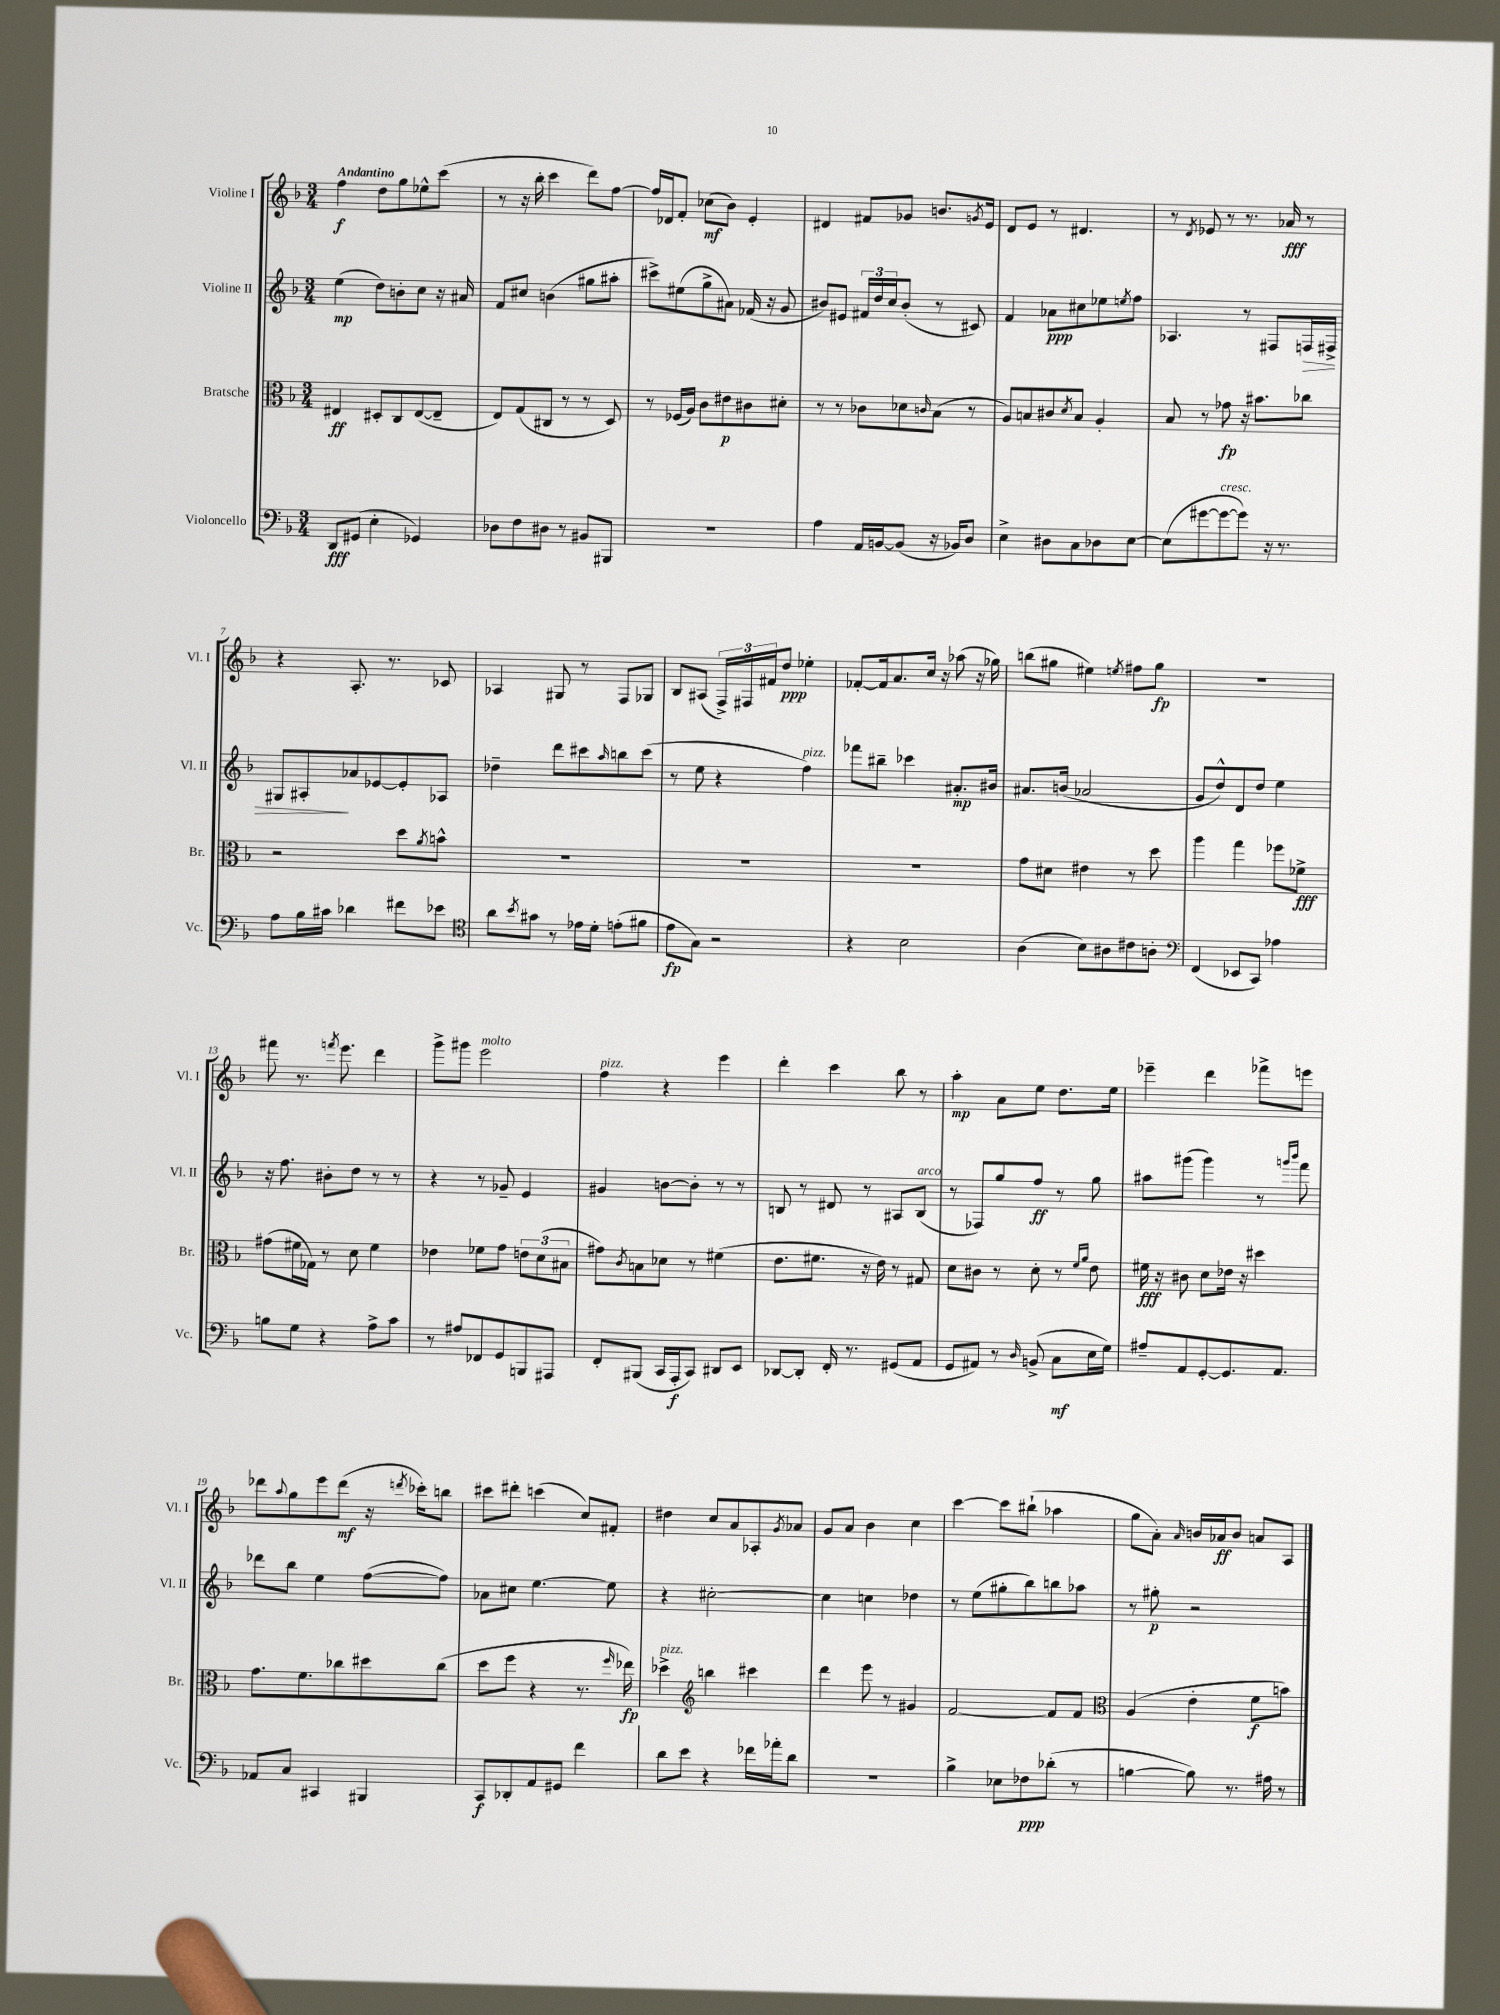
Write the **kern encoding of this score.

**kern	**dynam	**kern	**dynam	**kern	**dynam	**kern	**dynam
*part4	*part4	*part3	*part3	*part2	*part2	*part1	*part1
*staff4	*staff4	*staff3	*staff3	*staff2	*staff2	*staff1	*staff1
*I"Violoncello	*	*I"Bratsche	*	*I"Violine II	*	*I"Violine I	*
*I'Vc.	*	*I'Br.	*	*I'Vl. II	*	*I'Vl. I	*
*clefF4	*	*clefC3	*	*clefG2	*	*clefG2	*
*k[b-]	*	*k[b-]	*	*k[b-]	*	*k[b-]	*
*M3/4	*	*M3/4	*	*M3/4	*	*M3/4	*
=1	=1	=1	=1	=1	=1	=1	=1
!	!	!	!	!	!	!LO:TX:a:B:t=Andantino	!
8DD/L	fff	4E#X/	ff	(4ee\	mp	4ff\	f
(8GG#X/J	.	.	.	.	.	.	.
4E'\	.	8D#X'/L	.	8dd\L)	.	8dd\L	.
.	.	8C/	.	8bn'\	.	8gg\	.
4GG-X/)	.	([8E#/	.	8cc\J	.	8ee-X^^\	.
.	.	8E#~/J]	.	16r	.	(8ccc\J	.
.	.	.	.	16a#X/	.	.	.
=2	=2	=2	=2	=2	=2	=2	=2
8D-X\L	.	8E/L)	.	8f/L	.	8r	.
8F\	.	(8G/	.	8cc#X/J	.	16r	.
.	.	.	.	.	.	16bb-'\	.
8D#X\J	.	8C#X/J	.	(4bn\	.	4ccc\	.
8r	.	8r	.	.	.	.	.
8BB#X/L	.	8r	.	8gg#X\L	.	8ddd\L)	.
8BBB#X/J	.	8D/)	.	8aa#X'\J	.	[8ff\J	.
=3	=3	=3	=3	=3	=3	=3	=3
2.r	.	8r	.	8ccc#X^\L)	.	16ff/LL]	.
.	.	.	.	.	.	16d-X/J	.
.	.	(16F-X/LL	.	(8ee#X\	.	8f'/J	.
.	.	16A/JJ)	.	.	.	.	.
.	.	8c\L	.	8gg^\	.	(8cc-X\L	mf
.	.	8e#X\	p	8a#X\J)	.	8b-\J)	.
.	.	8c#X\	.	(16f-X/	.	4e'/	.
.	.	.	.	16r	.	.	.
.	.	8d#X'\J	.	8g/	.	.	.
=4	=4	=4	=4	=4	=4	=4	=4
4A\	.	8r	.	8b#X/L)	.	4d#X/	.
.	.	8r	.	8e#X/J	.	.	.
16AA/LL	.	8c-X\L	.	24f#X/LL	.	8f#X/L	.
.	.	.	.	24dd/	.	.	.
[16BBn/J	.	.	.	.	.	.	.
.	.	.	.	24cc/J	.	.	.
(8BB/J]	.	8d-X\	.	(8b#'/J	.	8g-X/J	.
.	.	16qqcn/	.	.	.	.	.
16r	.	(8B-\J	.	8r	.	8.bn/L	.
16BB-X/KL)	.	.	.	.	.	.	.
8D/J	.	8r	.	8c#X/)	.	.	.
.	.	.	.	.	.	8qgn/	.
.	.	.	.	.	.	16e/Jk	.
=5	=5	=5	=5	=5	=5	=5	=5
4E^\	.	8A/L)	.	4f/	.	8d/L	.
.	.	8Bn/	.	.	.	8e/J	.
8D#X\L	.	8c#X/	.	8a-X\L	ppp	8r	.
.	.	8qd/	.	.	.	.	.
8C\	.	8B/J	.	8cc#X\	.	4.d#X/	.
8D-X\	.	4A'/	.	8ee-X\	.	.	.
.	.	.	.	8qeen/	.	.	.
[8E\J	.	.	.	8ff\J	.	.	.
=6	=6	=6	=6	=6	=6	=6	=6
(8E\L]	.	8B-/	.	4.A-X/	.	8r	.
.	.	.	.	.	.	8qd/	.
[8g#X\	.	8r	.	.	.	8e-X/	.
!LO:TX:a:i:t=cresc.	!	!	!	!	!	!	!
8g#\_	.	8g-X\	fp	.	.	8r	.
8g#\J])	.	16r	.	8r	.	8.r	.
.	.	8.b#X\L	.	.	.	.	.
16r	.	.	.	8F#X/L	.	.	.
8.r	.	.	.	.	.	16a-X/	fff
!	!	!	!	!	!LO:HP:b	!	!
.	.	8cc-X\J	.	16Fn/L	>	8r	.
.	.	.	.	16F#X^/JJ	.	.	.
!!LO:LB:g=z
=7	=7	=7	=7	=7	=7	=7	=7
8A\L	.	2r	.	8G#X/L	.	4r	.
16B-\L	.	.	.	8A#X'/	.	.	.
16c#X\JJ	.	.	.	.	.	.	.
4d-X\	.	.	.	8a-X/	]	8.A'/	.
.	.	.	.	[8e-X/	.	.	.
.	.	.	.	.	.	8.r	.
8f#X\L	.	8dd\L	.	8e-'/]	.	.	.
.	.	8qa/	.	.	.	.	.
8e-X\J	.	8bn^^\J	.	8A-X/J	.	8c-X/	.
=8	=8	=8	=8	=8	=8	=8	=8
*clefC4	*	*	*	*	*	*	*
8a\L	.	2.r	.	4dd-X~\	.	4A-X/	.
8qb-/	.	.	.	.	.	.	.
8g#X\J	.	.	.	.	.	.	.
8r	.	.	.	8ddd\L	.	8G#X/	.
16e-X\LL	.	.	.	8ccc#X\	.	8r	.
16d'\JJ	.	.	.	.	.	.	.
.	.	.	.	16qqaa/	.	.	.
(8en'\L	.	.	.	8bbn\	.	8F/L	.
8f#X\J	.	.	.	(8ccc#\J	.	8G-X/J	.
=9	=9	=9	=9	=9	=9	=9	=9
8e\L	fp	2.r	.	8r	.	8B-/L	.
8G\J)	.	.	.	8ee\	.	(8A#X/J	.
2r	.	.	.	4r	.	24F^/LL)	.
.	.	.	.	.	.	24F#X/	.
.	.	.	.	.	.	24f#X/J	.
.	.	.	.	.	.	8dd/J	ppp
!	!	!	!	!LO:TX:a:i:t=pizz.	!	!	!
.	.	.	.	4ff\)	.	4ee-X'\	.
=10	=10	=10	=10	=10	=10	=10	=10
4r	.	2.r	.	8fff-X\L	.	[8f-X'/L	.
.	.	.	.	8bb#X~\J	.	16f-/k]	.
.	.	.	.	.	.	8.a/	.
2B-\	.	.	.	4ccc-X\	.	.	.
.	.	.	.	.	.	16cc/Jk	.
.	.	.	.	.	.	16r	.
.	.	.	.	8.a#X'/L	mp	(8aa-X\	.
.	.	.	.	.	.	16r	.
.	.	.	.	16b#X/Jk	.	16gg-X\)	.
=11	=11	=11	=11	=11	=11	=11	=11
(4A\	.	8g\L	.	8.a#X/L	.	(8bbn\L	.
.	.	8d#X\J	.	.	.	8gg#X\J	.
.	.	.	.	(16bn/Jk	.	.	.
8B-\L)	.	4e#X\	.	2a-X/	.	4ee#X\)	.
8A#X\	.	.	.	.	.	.	.
.	.	.	.	.	.	8qeen/	.
8c#X\	.	8r	.	.	.	8ff#X\L	.
8An'\J	.	8dd\	.	.	.	8gg#\J	fp
=12	=12	=12	=12	=12	=12	=12	=12
*clefF4	*	*	*	*	*	*	*
(4FF/	.	4aa\	.	8g/L	.	2.r	.
.	.	.	.	8dd^^/)	.	.	.
8EE-X/L	.	4gg\	.	8d/	.	.	.
8CC/J)	.	.	.	8dd/J	.	.	.
4A-X\	.	8ff-X\L	.	4ee\	.	.	.
.	.	8f-X^\J	fff	.	.	.	.
!!LO:LB:g=z
=13	=13	=13	=13	=13	=13	=13	=13
8Bn\L	.	(8g#X\L	.	16r	.	8fff#X\	.
.	.	.	.	8.ff\	.	.	.
8G\J	.	16f#X\L	.	.	.	8.r	.
.	.	16G-X\JJ)	.	.	.	.	.
4r	.	8r	.	8b#X'\L	.	.	.
.	.	.	.	.	.	8qfffn/	.
.	.	.	.	.	.	8.eee\	.
.	.	8d\	.	8dd\J	.	.	.
8A^\L	.	4f#\	.	8r	.	4ddd\	.
8c\J	.	.	.	8r	.	.	.
=14	=14	=14	=14	=14	=14	=14	=14
8r	.	4e-X\	.	4r	.	8ggg^\L	.
8A#X/L	.	.	.	.	.	8ggg#X\J	.
!	!	!	!	!	!	!LO:TX:a:i:t=molto	!
8FF-X/	.	8f-X\L	.	8r	.	2eee\	.
8GG/	.	8g\J	.	8g-X~/	.	.	.
8BBBn/	.	12en\L	.	4e/	.	.	.
.	.	(12d\	.	.	.	.	.
8AAA#X/J	.	.	.	.	.	.	.
.	.	12B#X\J	.	.	.	.	.
=15	=15	=15	=15	=15	=15	=15	=15
!	!	!	!	!	!	!LO:TX:a:i:t=pizz.	!
8FF'/L	.	8g#X\L)	.	4g#X/	.	4ff\	.
.	.	8qc/	.	.	.	.	.
(8BBB#X/J	.	8Bn\	.	.	.	.	.
16CC/LL	.	8d-X\J	.	[8bn\L	.	4r	.
16AAA'/J	f	.	.	.	.	.	.
8CC/J)	.	8r	.	8b'\J]	.	.	.
8DD#X/L	.	(4f#X\	.	8r	.	4eee\	.
8EE/J	.	.	.	8r	.	.	.
=16	=16	=16	=16	=16	=16	=16	=16
[8DD-X/L	.	8.e\L	.	8Bn/	.	4ddd'\	.
8DD-'/J]	.	.	.	8r	.	.	.
.	.	8.f#X\J	.	.	.	.	.
16FF'/	.	.	.	8d#X/	.	4ccc\	.
8.r	.	.	.	.	.	.	.
.	.	16r	.	8r	.	.	.
.	.	16e\)	.	.	.	.	.
(8GG#X/L	.	8r	.	8A#X/L	.	8bb-\	.
!	!	!	!	!LO:TX:a:i:t=arco	!	!	!
8AA/J	.	8G#X/	.	(8B/J	.	8r	.
=17	=17	=17	=17	=17	=17	=17	=17
8GG/L	.	8d\L	.	8r	.	4aa'\	mp
8AA#X/J)	.	8c#X\J	.	8F-X/L)	.	.	.
8r	.	8r	.	8gg/	.	8a\L	.
16qqD/	.	.	.	.	.	.	.
(8BBn^/	.	8d'\	.	8ff/J	ff	8ee\J	.
8C\L	mf	8r	.	8r	.	8.dd\L	.
.	.	16qqf/LL	.	.	.	.	.
.	.	16qqa/JJ	.	.	.	.	.
16E\L	.	8e\	.	8gg\	.	.	.
16G\JJ)	.	.	.	.	.	16ee\Jk	.
=18	=18	=18	=18	=18	=18	=18	=18
8A#X~/L	.	16f#X\	fff	8aa#X\L	.	4eee-X~\	.
.	.	16r	.	.	.	.	.
8AA/	.	8c#X\	.	(8ggg#X\J	.	.	.
[8GG'/	.	8d\L	.	4ggg#\)	.	4ddd\	.
8.GG/]	.	16e-X\Jk	.	.	.	.	.
.	.	16r	.	.	.	.	.
.	.	4dd#X\	.	8r	.	8fff-X^\L	.
8.AA/J	.	.	.	.	.	.	.
.	.	.	.	16qqgggn/LL	.	.	.
.	.	.	.	16qqbbb-/JJ	.	.	.
.	.	.	.	8fff\	.	8eeen\J	.
!!LO:LB:g=z
=19	=19	=19	=19	=19	=19	=19	=19
8AA-X/L	.	8.g\L	.	8ddd-X\L	.	8ddd-X\L	.
.	.	.	.	.	.	8qqaa/	.
8C/J	.	.	.	8bb-\J	.	8gg\	.
.	.	8.f\	.	.	.	.	.
4CC#X/	.	.	.	4ee\	.	8eee\	.
.	.	8cc-X\	.	.	.	(8ddd-\J	mf
4BBB#X/	.	8dd#X\	.	([8ff\L	.	16r	.
.	.	.	.	.	.	8qdddn/	.
.	.	.	.	.	.	16ccc-X'\KL)	.
.	.	(8cc-\J	.	8ff\J])	.	8bbn\J	.
=20	=20	=20	=20	=20	=20	=20	=20
8CC/L	f	8dd\L	.	8a-X\L	.	8ccc#X\L	.
8DD-X'/	.	8ff\J	.	8cc#X\J	.	8ddd#X'\J	.
8AA/	.	4r	.	[4.ee\	.	(4cccn\	.
8GG#X/J	.	.	.	.	.	.	.
4f\	.	8.r	.	.	.	8cc/L)	.
.	.	.	.	8ee\]	.	8f#X'/J	.
.	.	16qqff/	.	.	.	.	.
.	.	16ee-X\)	fp	.	.	.	.
=21	=21	=21	=21	=21	=21	=21	=21
!	!	!LO:TX:a:i:t=pizz.	!	!	!	!	!
8d\L	.	4dd-X^\	.	4r	.	4dd#X\	.
8e\J	.	.	.	.	.	.	.
*	*	*clefG2	*	*	*	*	*
4r	.	4bbn\	.	[2cc#X'\	.	8cc/L	.
.	.	.	.	.	.	8a/	.
16f-X\LL	.	4ccc#X\	.	.	.	8A-X'/	.
16a-X'\J	.	.	.	.	.	.	.
.	.	.	.	.	.	8qg/	.
8d\J	.	.	.	.	.	8a-X/J	.
=22	=22	=22	=22	=22	=22	=22	=22
2.r	.	4ddd\	.	4cc#\]	.	8g/L	.
.	.	.	.	.	.	8a/J	.
.	.	8eee\	.	4ccn\	.	4b-\	.
.	.	8r	.	.	.	.	.
.	.	4g#X/	.	4dd-X\	.	4cc\	.
=23	=23	=23	=23	=23	=23	=23	=23
4B-^\	.	[2f/	.	8r	.	[4ccc\	.
.	.	.	.	(8ee\L	.	.	.
8E-X\L	.	.	.	8gg#X'\	.	8ccc\L]	.
8F-X\	ppp	.	.	8bb-\)	.	(8bb#X`\J	.
(8d-X'\J	.	8f/L]	.	8bbn\	.	4aa-X\	.
8r	.	8f/J	.	8aa-X\J	.	.	.
=24	=24	=24	=24	=24	=24	=24	=24
*	*	*clefC3	*	*	*	*	*
[4Bn\	.	(4A/	.	8r	.	8gg\L	.
.	.	.	.	8gg#X'\	p	8a'\J)	.
.	.	.	.	.	.	16qqa/	.
8B\])	.	4e'\	.	2r	.	16bn/LL	.
.	.	.	.	.	.	16a-X/J	ff
8.r	.	.	.	.	.	8b/J	.
.	.	8f\L	f	.	.	8an/L	.
16A#X\	.	.	.	.	.	.	.
8r	.	8bn\J)	.	.	.	8A/J	.
==	==	==	==	==	==	==	==
*-	*-	*-	*-	*-	*-	*-	*-
